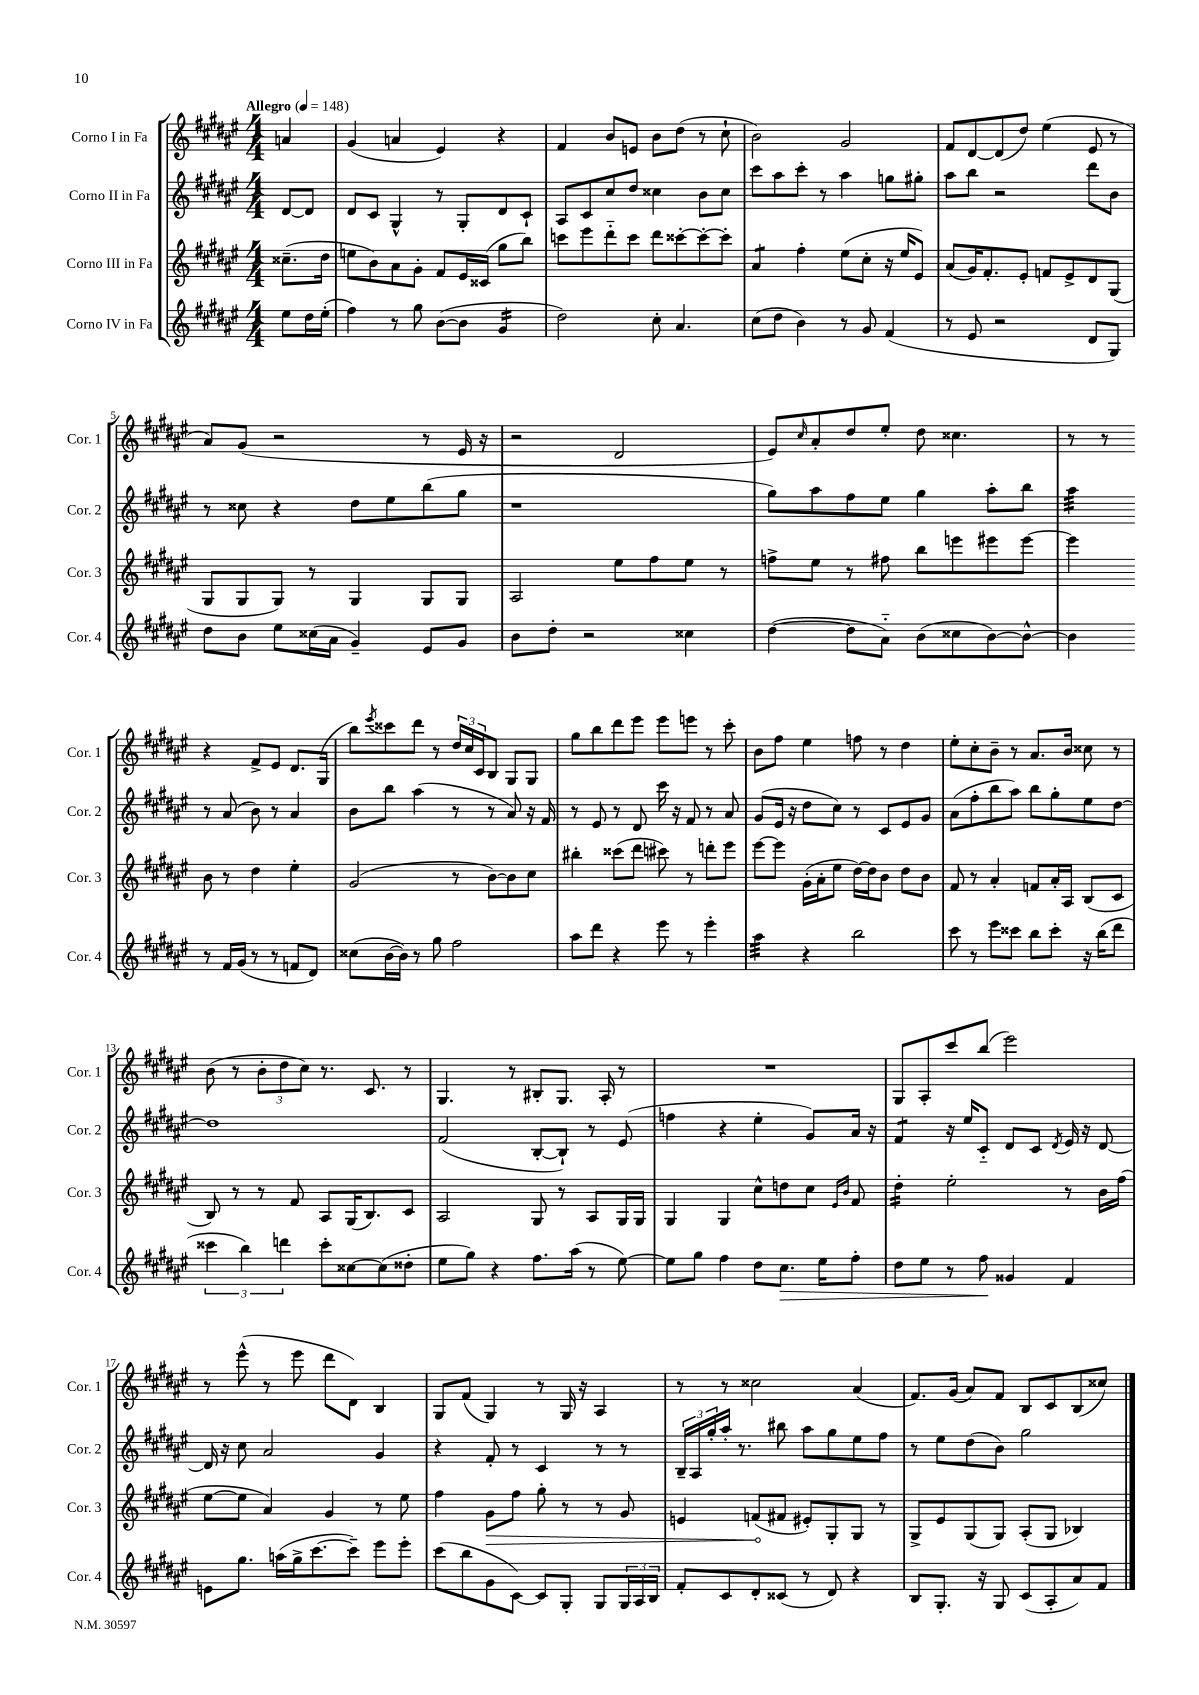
<<
\new StaffGroup <<
\new Staff = "s0" \with { instrumentName = "Corno I in Fa" shortInstrumentName = "Cor. 1" } {
    \clef treble \key fis \major \numericTimeSignature \time 4/4 \partial 4 \tempo "Allegro" 4 = 148
    a'4 |
    gis'4( a'4 eis'4) r4 |
    fis'4 b'8 e'8 b'8 dis''8( r8 cis''8-! |
    b'2) gis'2 |
    fis'8 dis'8~ dis'8( dis''8) eis''4( eis'8 r8 |
    ais'8) gis'8( r2 r8 eis'16 r16 |
    r2 dis'2 |
    eis'8) \grace { cis''16 } ais'8-. dis''8 eis''8-. dis''8 cisis''4. |
    r8 r8 r4 fis'8-> eis'8 dis'8. gis16( |
    b''8) \acciaccatura { eis'''8 } cisis'''8 dis'''8 r8 \tuplet 3/2 { dis''16 cis''16 cis'16 } b8 gis8 gis8 |
    gis''8 b''8 dis'''8 eis'''8 eis'''8 e'''8 r8 cis'''8-. |
    b'8 fis''8 eis''4 f''8 r8 dis''4 |
    eis''8-. cis''8-. b'8-- r8 ais'8. b'16 cisis''8 r8 |
    b'8( r8 \tuplet 3/2 { b'8-. dis''8 cis''8) } r8. cis'8. r8 |
    gis4. r8 bis8-. gis8. ais16-. r8 |
    R1 |
    gis8 ais8-. cis'''8 b''8( eis'''2) |
    r8 eis'''8-^( r8 eis'''8 dis'''8 dis'8) b4 |
    gis8 fis'8( gis4) r8 gis16 r16 ais4 |
    r8 r8 cisis''2 ais'4( |
    fis'8.) gis'16( ais'8) fis'8 b8 cis'8 b8( cisis''8) \bar "|." |
}
\new Staff = "s1" \with { instrumentName = "Corno II in Fa" shortInstrumentName = "Cor. 2" } {
    \clef treble \key fis \major \numericTimeSignature \time 4/4 \partial 4
    dis'8~ dis'8 |
    dis'8 cis'8 gis4-^ r8 gis8-. dis'8 cis'8-! |
    ais8 cis'8 cis''8 dis''8 cisis''4 b'8 cisis''8 |
    cis'''8 ais''8 cis'''8-. r8 ais''4 g''8 gis''8-. |
    ais''8 b''8 r2 dis'''8 b'8 |
    r8 cisis''8 r4 dis''8 eis''8 b''8( gis''8 |
    r1 |
    gis''8) ais''8 fis''8 eis''8 gis''4 ais''8-. b''8 |
    ais''4:32 r8 ais'8( b'8) r8 ais'4 |
    b'8 b''8 ais''4( r8 r8 ais'8) r16 fis'16 |
    r8 eis'8 r8 dis'8 cis'''16 r16 fis'8 r8 ais'8 |
    gis'8( eis'16 r16 dis''8 cis''8) r8 cis'8 eis'8 gis'8 |
    ais'8( fis''8-. b''8 ais''8) b''8 gis''8-. eis''8 dis''8~ |
    dis''1 |
    fis'2( b8~-. b8-!) r8 eis'8( |
    f''4 r4 eis''4-. gis'8) ais'16 r16 |
    fis'4:8 r16 eis''16 cis'8-_ dis'8 cis'8 \acciaccatura { dis'8 } eis'16 r16 dis'8~ |
    dis'16 r16 cis''8 ais'2 gis'4 |
    r4 fis'8-. r8 cis'4 r8 r8 |
    \tuplet 3/2 { b16-- ais16 gis''16-. } ais''16-. r8. bis''8 ais''8 gis''8 eis''8 fis''8 |
    r8 eis''8 dis''8( b'8) gis''2 \bar "|." |
}
\new Staff = "s2" \with { instrumentName = "Corno III in Fa" shortInstrumentName = "Cor. 3" } {
    \clef treble \key fis \major \numericTimeSignature \time 4/4 \partial 4
    cisis''8.--( dis''16 |
    e''8 b'8) ais'8 gis'8-. fis'8 eis'16 cisis'16( gis''8 b''8) |
    c'''8 eis'''8 dis'''8-_ c'''8 dis'''8 cisis'''8~-. cisis'''8~-. cisis'''8-. |
    ais'4:8 fis''4-. eis''8( cis''8-. r16 eis''16 eis'8) |
    ais'8( gis'16) fis'8.-. eis'8-. f'8 eis'8-> dis'8 gis8( |
    gis8 gis8 gis8) r8 gis4 gis8 gis8 |
    ais2 eis''8 fis''8 eis''8 r8 |
    f''8-> eis''8 r8 fis''8 b''8 e'''8 eis'''8 eis'''8~ |
    eis'''4 b'8 r8 dis''4 eis''4-. |
    gis'2( r8 b'8~) b'8 cis''8 |
    bis''4-. cisis'''8( dis'''8 cis'''8) r8 d'''8-. eis'''8 |
    eis'''8~ eis'''8 gis'16-.( ais'16-. eis''8 dis''16~) dis''16 b'8 dis''8 b'8 |
    fis'8 r8 ais'4-. f'8 ais'16-. ais16 b8( cis'8 |
    b8) r8 r8 fis'8 ais8 gis16( b8.) cis'8 |
    ais2 gis8 r8 ais8 gis16 gis16 |
    gis4 gis4 cis''8-^ d''8 cis''8 \grace { eis'16 b'16 } fis'8 |
    dis''4:16-. eis''2-. r8 b'16 fis''16( |
    eis''8~ eis''8 ais'4) gis'4 r8 eis''8 |
    fis''4 \once \override Hairpin.circled-tip = ##t gis'8\> fis''8 gis''8-. r8 r8 gis'8 |
    e'4 f'8\!( fis'8 eis'8-.) gis8-. gis8 r8 |
    gis8-> eis'8 gis8( gis8) ais8-.( gis8 bes4) \bar "|." |
}
\new Staff = "s3" \with { instrumentName = "Corno IV in Fa" shortInstrumentName = "Cor. 4" } {
    \clef treble \key fis \major \numericTimeSignature \time 4/4 \partial 4
    eis''8 dis''16 eis''16-.( |
    fis''4) r8 gis''8 b'8~( b'8 gis'4:16 |
    dis''2) cis''8-. ais'4. |
    cis''8( dis''8 b'4) r8 gis'8 fis'4( |
    r8 eis'8 r2 dis'8 gis8) |
    dis''8 b'8 eis''8 cisis''16( ais'16 gis'4--) eis'8 gis'8 |
    b'8 dis''8-. r2 cisis''4 |
    dis''4~( dis''8 ais'8-_) b'8( cisis''8 b'8~) b'8~-^ |
    b'4 r8 fis'16 gis'16( r8 r8 f'8 dis'8) |
    cisis''8( b'16~ b'16) r8 gis''8 fis''2 |
    ais''8 dis'''8 r4 eis'''8 r8 eis'''4-. |
    ais''4:32 r4 b''2 |
    cis'''8 r8 eis'''8 cisis'''8 b''8 cisis'''8-. r16 b''16( dis'''8 |
    \tuplet 3/2 { cisis'''4 b''4) d'''4 } cisis'''8-. cisis''8~ cisis''8( disis''8-. |
    eis''8 gis''8) r4 fis''8. ais''16( r8 eis''8~) |
    eis''8 gis''8 fis''4 dis''8 cis''8.\> eis''16 fis''8-. |
    dis''8 eis''8 r8 fis''8\! gisis'4 fis'4 |
    e'8 gis''8. a''16( gis''16-> cis'''8.~ cis'''8--) eis'''8 eis'''8-. |
    cis'''8( b''8 gis'8 cis'8~) cis'8 gis8-. gis8 \tuplet 3/2 { gis16 ais16 b16 } |
    fis'8-. cis'8 dis'8-. cisis'8( r8 dis'8) r4 |
    b8 gis8.-. r16 gis8 cis'8( ais8-. ais'8) fis'8 \bar "|." |
}
>>
>>
